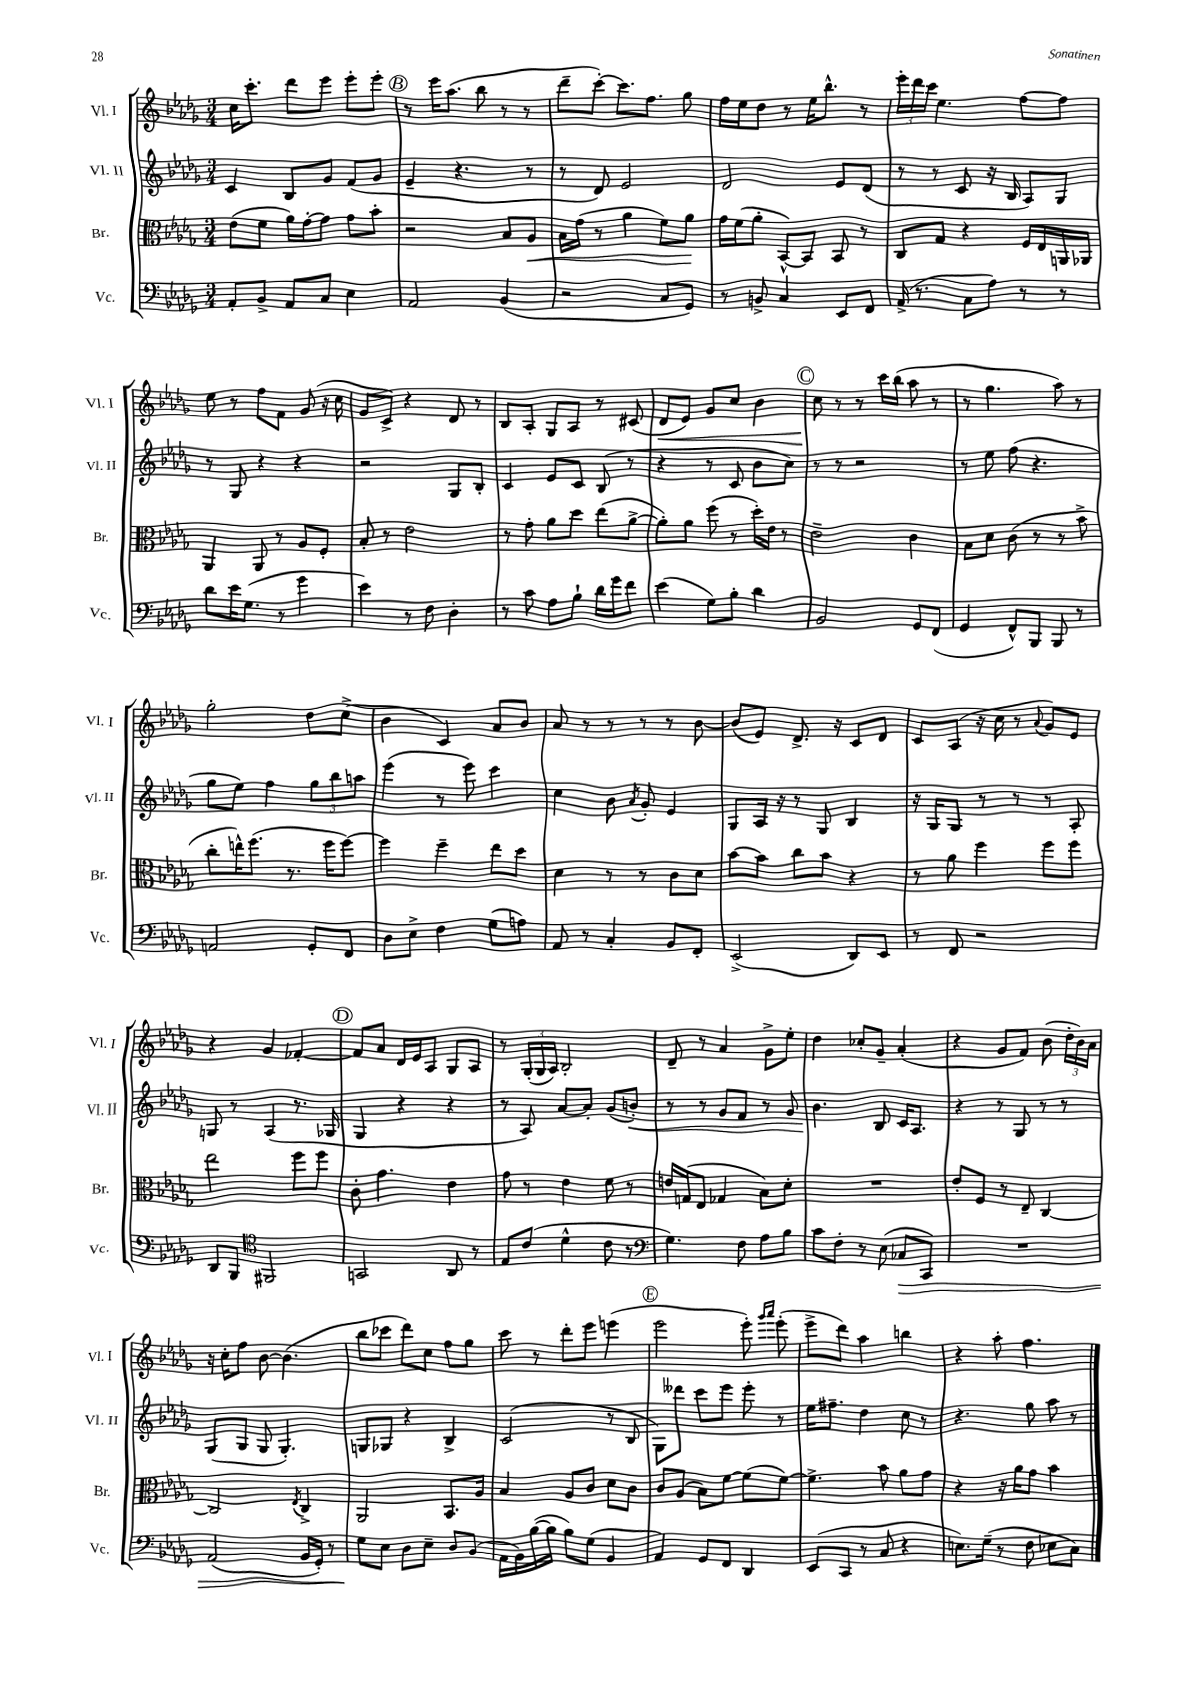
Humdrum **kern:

**kern	**dynam	**kern	**dynam	**kern	**dynam	**kern	**dynam
*part4	*part4	*part3	*part3	*part2	*part2	*part1	*part1
*staff4	*staff4	*staff3	*staff3	*staff2	*staff2	*staff1	*staff1
*I"Vc.	*	*I"Br.	*	*I"Vl. II	*	*I"Vl. I	*
*I'Vc.	*	*I'Br.	*	*I'Vl. II	*	*I'Vl. I	*
*clefF4	*	*clefC3	*	*clefG2	*	*clefG2	*
*k[b-e-a-d-g-]	*	*k[b-e-a-d-g-]	*	*k[b-e-a-d-g-]	*	*k[b-e-a-d-g-]	*
*M3/4	*	*M3/4	*	*M3/4	*	*M3/4	*
=12	=12	=12	=12	=12	=12	=12	=12
8AA-'/L	.	(8e-\L	.	4c/	.	16cc\KL	.
.	.	.	.	.	.	8.ccc'\J	.
8BB-^/J	.	8f\J	.	.	.	.	.
8AA-/L	.	16a-\LL)	.	8B-/L	.	8ddd-\L	.
.	.	[16g-'\J	.	.	.	.	.
8C/J	.	8g-\J]	.	8g-/J	.	8eee-\J	.
4E-\	.	8g-\L	.	(8f/L	.	8eee-'\L	.
.	.	8b-'\J	.	8g-/J	.	8eee-'\J	.
!!LO:REH:place=s1:t=B
=13	=13	=13	=13	=13	=13	=13	=13
2AA-/	.	2r	.	4e-~/	.	8r	.
.	.	.	.	.	.	16eee-\KL	.
.	.	.	.	.	.	(8.aa-\J	.
.	.	.	.	4.r	.	.	.
.	.	.	.	.	.	8bb-\	.
(4BB-/	.	8B-/L	.	.	.	8r	.
!	!	!	!LO:HP:b	!	!	!	!
.	.	8A-/J	<	8r	.	8r	.
=14	=14	=14	=14	=14	=14	=14	=14
2r	.	16B-\LL	.	8r	.	8ddd-~\L	.
.	.	(16g-\JJ	.	.	.	.	.
.	.	8r	.	8d-/)	.	[8ccc'\J)	.
.	.	4a-\	.	2e-/	.	8.ccc\L]	.
.	.	.	.	.	.	8.ff\J	.
8C/L	.	8f\L)	.	.	.	.	.
8GG-/J)	.	8a-\J	.	.	.	8gg-\	.
.	.	.	[	.	.	.	.
=15	=15	=15	=15	=15	=15	=15	=15
8r	.	16g-\LL	.	2d-/	.	16ff\LL	.
.	.	(16f\J	.	.	.	16ee-\J	.
8BBn^/	.	8a-'\J	.	.	.	8dd-\J	.
4C/	.	[8BB-^^/L)	.	.	.	8r	.
.	.	8BB-/J]	.	.	.	16ee-\KL	.
.	.	.	.	.	.	8.bb-^^\J	.
8EE-/L	.	8BB-/	.	8e-/L	.	.	.
8FF/J	.	8r	.	(8d-/J	.	8r	.
=16	=16	=16	=16	=16	=16	=16	=16
(16AA-^/	.	8C/L	.	8r	.	24eee-'\LL	.
.	.	.	.	.	.	24ddd-\	.
8.r	.	.	.	.	.	.	.
.	.	.	.	.	.	24ccc\JJ	.
.	.	8G-/J	.	8r	.	4.ee-\	.
8C\L	.	4r	.	8c/	.	.	.
8A-\J)	.	.	.	16r	.	.	.
.	.	.	.	16B-/	.	.	.
8r	.	16F/LL	.	8A-/L)	.	[8ff\L	.
.	.	16E-/	.	.	.	.	.
8r	.	16AAn/	.	8G-/J	.	8ff\J]	.
.	.	16AA-X/JJ	.	.	.	.	.
!!LO:LB:g=z
=17	=17	=17	=17	=17	=17	=17	=17
8d-\L	.	4AA-/	.	8r	.	8ee-\	.
16e-\K	.	.	.	8G-/	.	8r	.
(8.G-\J	.	.	.	.	.	.	.
.	.	8AA-/	.	4r	.	8ff\L	.
8r	.	8r	.	.	.	8f\J	.
4g-\	.	8A-/L	.	4r	.	(8g-/	.
.	.	8F'/J	.	.	.	16r	.
.	.	.	.	.	.	16cc\	.
=18	=18	=18	=18	=18	=18	=18	=18
4e-\)	.	8B-'/	.	2r	.	8g-/L	.
.	.	8r	.	.	.	8c^/J)	.
8r	.	2e-\	.	.	.	4r	.
8F\	.	.	.	.	.	.	.
4D-'\	.	.	.	8G-/L	.	8d-/	.
.	.	.	.	8B-'/J	.	8r	.
=19	=19	=19	=19	=19	=19	=19	=19
8r	.	8r	.	4c/	.	8B-/L	.
8c\	.	8g-'\	.	.	.	8A-'/J	.
8A-\L	.	8a-\L	.	8e-/L	.	8G-/L	.
8B-`\J	.	8dd-\J	.	8c/J	.	8A-/J	.
16d-\LL	.	(8ee-\L	.	(8B-/	.	8r	.
16g-\J	.	.	.	.	.	.	.
8f\J	.	[8a-^\J	.	8r	.	(8c#X/	.
=20	=20	=20	=20	=20	=20	=20	=20
!	!	!	!	!	!	!	!LO:HP:b
(4e-\	.	8a-'\L])	.	4r	.	8d-/L	<
.	.	8a-\J	.	.	.	8e-/J)	.
8G-\L)	.	(8ff\	.	8r	.	8g-/L	.
8B-'\J	.	8r	.	8c/	.	8cc/J	.
4d-\	.	16dd-'\LL)	.	8b-\L	.	4b-\	.
.	.	16e-\JJ	.	.	.	.	.
.	.	8r	.	8cc\J)	.	.	.
!!LO:REH:place=s1:t=C
=21	=21	=21	=21	=21	=21	=21	=21
2BB-/	.	2e-~\	.	8r	.	8cc\	.
.	.	.	.	8r	.	8r	[
.	.	.	.	2r	.	8r	.
.	.	.	.	.	.	16ccc\LL	.
.	.	.	.	.	.	(16bb-\JJ	.
8GG-/L	.	4c\	.	.	.	8aa-\	.
(8FF/J	.	.	.	.	.	8r	.
=22	=22	=22	=22	=22	=22	=22	=22
4GG-/	.	8B-\L	.	8r	.	8r	.
.	.	8d-\J	.	8ee-\	.	4.gg-\	.
8FF^^/L)	.	(8c\	.	(8ff\	.	.	.
8BBB-/J	.	8r	.	4.r	.	.	.
8BBB-/	.	8r	.	.	.	8aa-\)	.
8r	.	8b-^\	.	.	.	8r	.
!!LO:LB:g=z
=23	=23	=23	=23	=23	=23	=23	=23
2AAn/	.	8cc'\L	.	8gg-\L	.	2gg-'\	.
.	.	16een^^\K)	.	8ee-\J)	.	.	.
.	.	(8.ff\J	.	.	.	.	.
.	.	.	.	4ff\	.	.	.
.	.	8.r	.	.	.	.	.
8GG-'/L	.	.	.	12gg-\L	.	8dd-\L	.
.	.	16ff\KL	.	.	.	.	.
.	.	.	.	12bb-\	.	.	.
8FF/J	.	[8ff\J)	.	.	.	(8cc^\J	.
.	.	.	.	12aan\J	.	.	.
=24	=24	=24	=24	=24	=24	=24	=24
8D-\L	.	4ff\]	.	(4eee-\	.	4b-\	.
8E-^\J	.	.	.	.	.	.	.
4F\	.	4ff~\	.	8r	.	4c/)	.
.	.	.	.	8eee-\)	.	.	.
(8G-\L	.	8ee-\L	.	4ccc\	.	8a-/L	.
8An\J)	.	8dd-\J	.	.	.	8b-/J	.
=25	=25	=25	=25	=25	=25	=25	=25
8AA-/	.	4d-\	.	4cc\	.	8a-/	.
8r	.	.	.	.	.	8r	.
4C'/	.	8r	.	8b-\	.	8r	.
.	.	.	.	8qa-/	.	.	.
.	.	8r	.	8g-'/	.	8r	.
8BB-/L	.	8c\L	.	4e-/	.	8r	.
8FF'/J	.	8d-\J	.	.	.	[8b-\	.
=26	=26	=26	=26	=26	=26	=26	=26
(2EE-^/	.	[8b-\L	.	8G-/L	.	(8b-/L]	.
.	.	8b-\J]	.	16A-/Jk	.	8e-/J)	.
.	.	.	.	16r	.	.	.
.	.	8cc\L	.	8r	.	8.d-^/	.
.	.	8b-\J	.	8G-/	.	.	.
.	.	.	.	.	.	16r	.
8DD-/L)	.	4r	.	4B-/	.	8c/L	.
8EE-/J	.	.	.	.	.	8d-/J	.
=27	=27	=27	=27	=27	=27	=27	=27
8r	.	8r	.	16r	.	8c/L	.
.	.	.	.	16G-/KL	.	.	.
8FF/	.	8a-\	.	8G-/J	.	(8A-/J	.
2r	.	4ff\	.	8r	.	16r	.
.	.	.	.	.	.	16cc\	.
.	.	.	.	8r	.	8r	.
.	.	.	.	.	.	8qqa-/	.
.	.	8ff\L	.	8r	.	8g-/L)	.
.	.	8ff\J	.	8A-'/	.	8e-/J	.
!!LO:LB:g=z
=28	=28	=28	=28	=28	=28	=28	=28
8DD-/L	.	2ee-\	.	8Gn/	.	4r	.
8BBB-/J	.	.	.	8r	.	.	.
*clefC4	*	*	*	*	*	*	*
2FF#X/	.	.	.	(4A-/	.	4g-/	.
.	.	8ff\L	.	8.r	.	[4f-X'/	.
.	.	8ff\J	.	.	.	.	.
.	.	.	.	16G-X/	.	.	.
!!LO:REH:place=s1:t=D
=29	=29	=29	=29	=29	=29	=29	=29
2GGn/	.	8c'\	.	4G-/	.	8f-/L]	.
.	.	4.g-\	.	.	.	8a-/J	.
.	.	.	.	4r	.	16d-/LL	.
.	.	.	.	.	.	16e-/J	.
.	.	.	.	.	.	8A-/J	.
8AA-/	.	4e-\	.	4r	.	8G-/L	.
8r	.	.	.	.	.	8A-/J	.
=30	=30	=30	=30	=30	=30	=30	=30
8E-/L	.	8g-\	.	8r	.	8r	.
(8c/J	.	8r	.	8A-/)	.	(24G-'/LL	.
.	.	.	.	.	.	24G-/	.
.	.	.	.	.	.	24A-/JJ)	.
4d-^^\	.	4e-\	.	[8a-/L	.	2B-'/	.
.	.	.	.	8a-'/J]	.	.	.
8c\	.	8f\	.	(8g-/L	.	.	.
!	!	!	!	!	!LO:HP:b	!	!
8r	.	8r	.	8bn'/J)	<	.	.
=31	=31	=31	=31	=31	=31	=31	=31
*clefF4	*	*	*	*	*	*	*
4.G-\)	.	16en/LL	.	8r	.	8d-~/	.
.	.	(16Gn/J	.	.	.	.	.
.	.	8E-/J	.	8r	.	8r	.
.	.	4G-X/	.	8g-/L	.	4a-/	.
8F\	.	.	.	8f/J	.	.	.
8A-\L	.	8B-\L)	.	8r	.	8g-^\L	.
8B-\J	.	8d-'\J	.	8g-/	.	8ee-'\J	.
=32	=32	=32	=32	=32	=32	=32	=32
8c\L	.	2.r	.	4.b-\	.	4dd-\	.
8F'\J	.	.	.	.	.	.	.
8r	.	.	.	.	.	8cc-X'/L	.
(8E-\	.	.	.	8B-/	[	8g-~/J	.
!	!LO:HP:b	!	!	!	!	!	!
8C-X/L	>	.	.	16c/KL	.	(4a-'/	.
.	.	.	.	8.A-/J	.	.	.
8CC/J)	.	.	.	.	.	.	.
=33	=33	=33	=33	=33	=33	=33	=33
2.r	.	8e-'/L	.	4r	.	4r	.
.	.	8F/J	.	.	.	.	.
.	.	8r	.	8r	.	8g-/L	.
.	.	8E-~/	.	8G-/	.	8f/J)	.
.	.	[4C/	.	8r	.	(8b-\	.
.	.	.	.	8r	.	24dd-'\LL	.
.	.	.	.	.	.	24b-\)	.
.	.	.	.	.	.	24a-\JJ	.
!!LO:LB:g=z
=34	=34	=34	=34	=34	=34	=34	=34
(2AA-/	.	2C/]	.	(8G-/L	.	16r	.
.	.	.	.	.	.	16cc'\KL	.
.	.	.	.	8G-/J	.	8ff\J	.
.	.	.	.	8G-/	.	[8b-\	.
.	.	.	.	4.G-'/)	.	(4.b-\]	.
.	.	8qE-/	.	.	.	.	.
16BB-/LL	.	4C^/	.	.	.	.	.
16GG-'/JJ)	.	.	.	.	.	.	.
8r	.	.	.	.	.	.	.
=35	=35	=35	=35	=35	=35	=35	=35
8G-\L	.	2AA-/	.	8Gn/L	.	8bb-\L	.
8E-\J	]	.	.	8G-X/J	.	8ccc-X\J	.
8D-\L	.	.	.	4r	.	8ddd-\L)	.
8E-~\J	.	.	.	.	.	8cc\J	.
8D-/L	.	8.BB-/L	.	4B-^/	.	8ff\L	.
(8BB-/J	.	.	.	.	.	8gg-\J	.
.	.	16A-/Jk	.	.	.	.	.
=36	=36	=36	=36	=36	=36	=36	=36
16AA-\LL	.	4B-/	.	(2c/	.	8ccc\	.
16BB-\)	.	.	.	.	.	.	.
([16B-\	.	.	.	.	.	8r	.
16B-\JJ]	.	.	.	.	.	.	.
8B-\L)	.	8A-/L	.	.	.	8ddd-'\L	.
(8G-\J	.	8c/J	.	.	.	8eee-\J	.
4BB-/	.	8d-\L	.	8r	.	(4eeen\	.
.	.	8c\J	.	8B-/	.	.	.
!!LO:REH:place=s1:t=E
=37	=37	=37	=37	=37	=37	=37	=37
4AA-/)	.	8c/L	.	8G-\L)	.	2eee-\	.
.	.	(8A-/J	.	8ddd--X\J	.	.	.
8GG-/L	.	8B-\L)	.	8ccc\L	.	.	.
8FF/J	.	[8f\J	.	8eee-\J	.	.	.
4DD-/	.	(8f\L]	.	8eee-'\	.	8eee-'\)	.
.	.	.	.	.	.	16qqggg-/LL	.
.	.	.	.	.	.	16qqaaa-/JJ	.
.	.	[8f\J)	.	8r	.	(8eee-'\	.
=38	=38	=38	=38	=38	=38	=38	=38
(8EE-/L	.	4.f^\]	.	16ee-\KL	.	8eee-^\L	.
.	.	.	.	8.ff#X~\J	.	.	.
8CC/J	.	.	.	.	.	8ddd-\J)	.
8r	.	.	.	4dd-\	.	4aa-\	.
8C/	.	8b-\	.	.	.	.	.
4r	.	8a-\L	.	8cc\	.	4bbn\	.
.	.	8g-\J	.	8r	.	.	.
=39	=39	=39	=39	=39	=39	=39	=39
8.En\L)	.	4r	.	4.r	.	4r	.
(16G-~\Jk	.	.	.	.	.	.	.
8r	.	16r	.	.	.	8aa-'\	.
.	.	16a-\KL	.	.	.	.	.
8F\	.	8g-\J	.	8gg-\	.	4.ff\	.
8E-X\L	.	4b-\	.	8aa-\	.	.	.
8C\J)	.	.	.	8r	.	.	.
==	==	==	==	==	==	==	==
*-	*-	*-	*-	*-	*-	*-	*-
